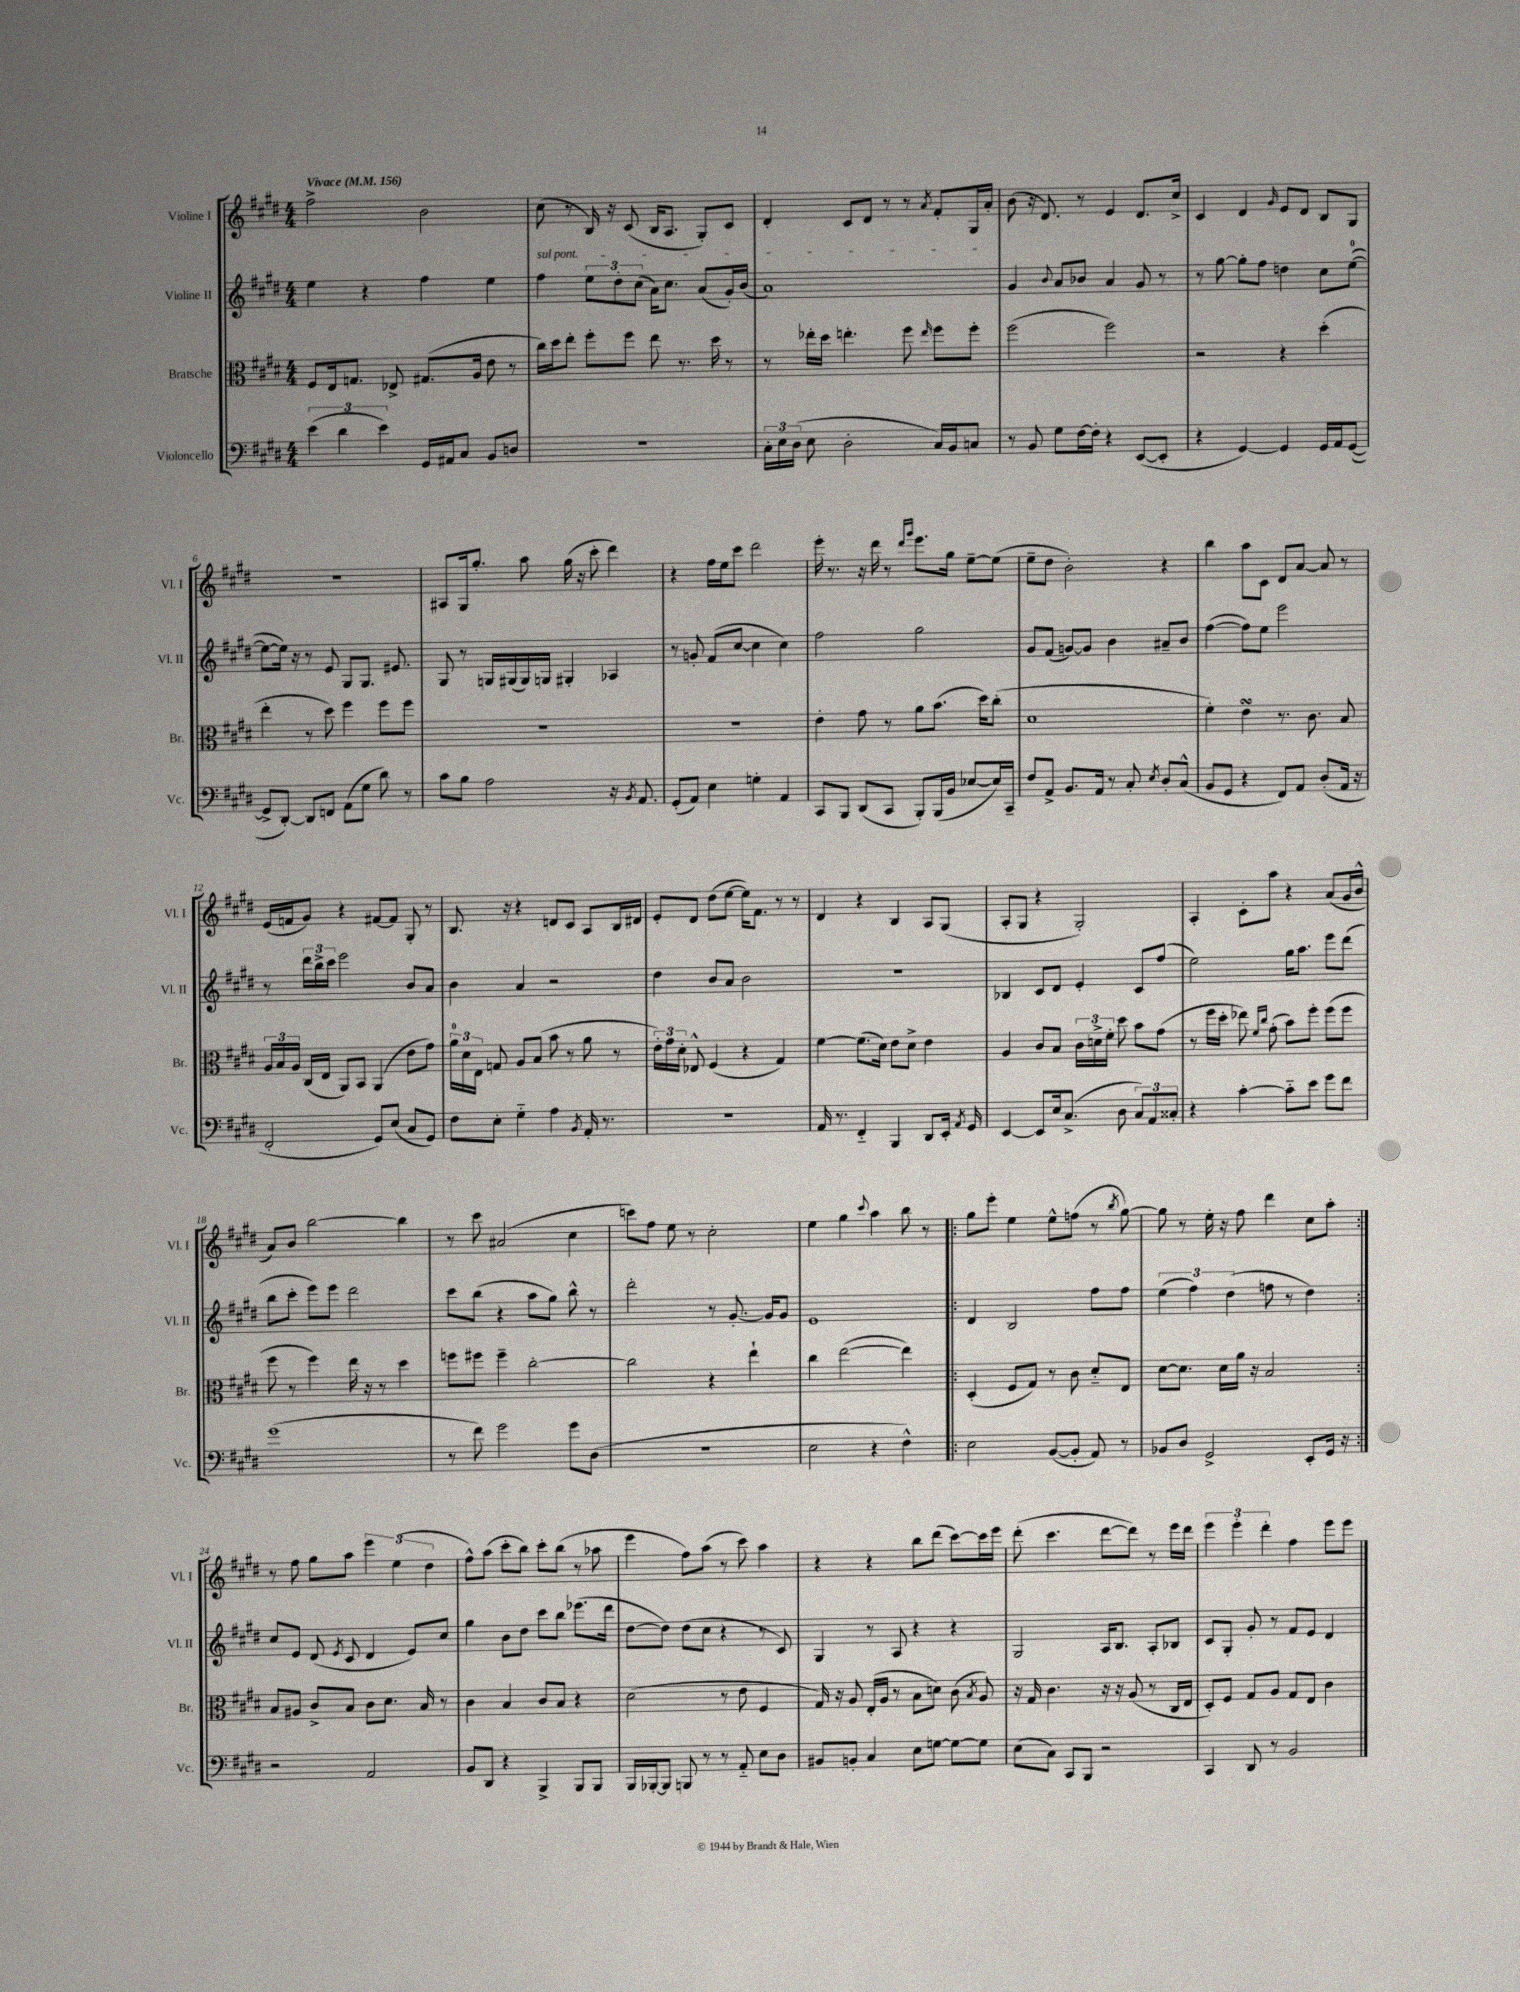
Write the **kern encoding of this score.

**kern	**kern	**kern	**kern
*part4	*part3	*part2	*part1
*staff4	*staff3	*staff2	*staff1
*I"Violoncello	*I"Bratsche	*I"Violine II	*I"Violine I
*I'Vc.	*I'Br.	*I'Vl. II	*I'Vl. I
*clefF4	*clefC3	*clefG2	*clefG2
*k[f#c#g#d#]	*k[f#c#g#d#]	*k[f#c#g#d#]	*k[f#c#g#d#]
*M4/4	*M4/4	*M4/4	*M4/4
*MM156	*MM156	*MM156	*MM156
=1	=1	=1	=1
!	!	!	!LO:TX:a:B:t=Vivace
(6e\	8F#/L	4ee\	2ff#^\
.	16E/k	.	.
6d#\	.	.	.
.	8.Gn/J	.	.
.	.	4r	.
6e\)	.	.	.
.	8E-X^/	.	.
16GG#/LL	(8.G#X/L	4ff#\	2b\
16AA#X/J	.	.	.
8C#/J	.	.	.
.	16A/Jk	.	.
8BB/L	8e\	4ee\	.
8Dn/J	8r	.	.
=2	=2	=2	=2
!	!	!LO:TX:a:i:t=sul pont.	!
1r	16cc#\LL)	4ff#\	(8cc#\
.	16dd#\J	.	.
.	8ee'\J	.	8r
.	8ff#'\L	12ee\L	16B/)
.	.	.	16r
.	.	12dd#'\	.
.	8ff#\J	.	(8c#/
.	.	(12cc#\J	.
.	8ee\	16a\KL)	16B/KL
.	.	8.cc#\J	8.A/J
.	8.r	.	.
.	.	(8a/L	8G#'/L)
.	16dd#\	.	.
.	8r	16g#'/L)	8c#/J
.	.	(16b/JJ	.
=3	=3	=3	=3
24C#'\LL	8r	1a)	4d#'/
24E\	.	.	.
(24D#\JJ	.	.	.
8E\	16ee-X'\LL	.	.
.	16dd#\JJ	.	.
2D#'\	4.een'\	.	8c#/L
.	.	.	8d#/J
.	.	.	8r
.	8ff#\	.	8r
.	16qqee/	.	8qa/
16C#/LL)	8ff#\L	.	8f#'/L
16BB/J	.	.	.
8Cn/J	8ff#'\J	.	16G#/L
.	.	.	16a'/JJ
=4	=4	=4	=4
8r	(2ff#\	4g#/	(8b\
8BB/	.	.	16r
.	.	.	8.d#/)
.	.	8qqb/	.
8G#\L	.	8a/L	.
[16F#\L	.	8b-X/J	8r
16F#'\JJ]	.	.	.
4r	2ff#\)	4a/	4e/
([8EE/L	.	8g#/	8.d#/L
8EE'/J]	.	8r	.
.	.	.	16cc#^/Jk
=5	=5	=5	=5
4r	2r	8r	4c#/
.	.	[8gg#\	.
[4GG#/)	.	8gg#'\L]	4d#/
.	.	8ff#\J	.
.	.	.	16qqg#/
4GG#/]	4r	4ddn\	8e/L
.	.	.	8d#/J
16GG#/LL	(4dd#'\	8cc#\L	8B/L
16AA/J	.	.	.
([8GG#/J	.	([8ee\J	8G#/J
!!LO:LB:g=z
=6	=6	=6	=6
8GG#^/L]	4ee'\	8ee\L_	1r
[8DD#'/J)	.	16ee\Jk])	.
.	.	16r	.
8DD#/L]	8r	8r	.
8FFn/J	8dd#\)	8e/	.
(8AA\L	4ff#\	8G#/L	.
8G#\J	.	8.G#/J	.
8d#\)	8ff#\L	.	.
.	.	8.e#X/	.
8r	8ff#\J	.	.
=7	=7	=7	=7
8c#\L	1r	8G#/	8A#X/L
8B\J	.	8r	16G#/k
.	.	.	8.gg#'/J
2A\	.	16Gn/LL	.
.	.	(16G#X/	.
.	.	16G#/)	8aa\
.	.	16Gn/JJ	.
.	.	4G#X'/	(16gg#\
.	.	.	16r
.	.	.	8ccc#'\
16r	.	4A-X/	4ddd#\)
8qBB/	.	.	.
8.AA/	.	.	.
=8	=8	=8	=8
(8GG#'/L	1r	8r	4r
8AA/J)	.	8gn'/	.
4E\	.	(8f#/L	16ff#\LL
.	.	.	16ee\J
.	.	[8cc#/J	8ccc#\J
4Gn'\	.	4cc#\]	2ddd#\
4AA/	.	4cc#\)	.
=9	=9	=9	=9
8CC#/L	4e'\	2ff#\	16eee'\
.	.	.	8.r
8BBB/J	.	.	.
(8DD#/L	8g#\	.	16r
.	.	.	16ddd#\
8CC#/J	8r	.	8r
.	.	.	16qqddd#/LL
.	.	.	16qqggg#/JJ
8BBB'/L)	8a\L	2gg#\	8.eee\L
(16BBB/L	(8.b\J	.	.
16BB/JJ	.	.	16gg#\Jk
[8E-X/L	.	.	[8ee~\L
.	16dd#\KL)	.	.
16E-/L])	(8cc#'\J	.	(8ee\J]
16CC#~/JJ	.	.	.
=10	=10	=10	=10
8F#/L	1d#	8g#/L	8ee~\L
8AA^/J	.	(8f#/J	8dd#\J
8.BB/L	.	[8gn/L)	2b'\)
.	.	8g/J]	.
16AA/Jk	.	.	.
8r	.	4b\	.
8C#'/	.	.	.
8qE/	.	.	.
8D#'/L	.	8a#X~/L	4r
(8C#^^/J	.	8b/J	.
=11	=11	=11	=11
8BB/L	4f#'\)	([4ff#\	4bb\
8GG#/J	.	.	.
4r	4esSSs\	8ff#\L])	8aa\L
.	.	8ee\J	8c#\J
8FF#/L)	8.r	2eee\	8d#/L
8AA/J	.	.	[8a/J
.	8.c#\	.	.
(8D#'/L	.	.	8a/]
16AA/Jk	8B/	.	8r
16r	.	.	.
!!LO:LB:g=z
=12	=12	=12	=12
2FF#'/	24A/LL	8r	(16e/LL
.	24B/	.	.
.	.	.	16fn/J
.	24A/JJ	.	.
.	(16C#/LL	24ddd#\LL	8g#/J)
.	.	24bb^\	.
.	16E/JJ	.	.
.	.	24ccc#\JJ	.
.	8AA/L)	2eee\	4r
.	8BB/J	.	.
8GG#/L)	(4AA/	.	[8f#X/L
(8E/J	.	.	8f#/J]
8C#/L	8e\L	8b/L	8G#'/
8GG#/J)	8g#\J)	8a/J	8r
=13	=13	=13	=13
8F#\L	24a\LL	4b\	8.B/
.	24d#\	.	.
.	24E\JJ	.	.
8E'\J	8Gn/	.	.
.	.	.	16r
4G#\	8A/L	4a/	4r
.	(8B/J	.	.
4A\	8b\	2r	8dn/L
.	8r	.	8c#/J
8qBB/	.	.	.
16AA'/	8a\	.	8A/L
8.r	.	.	.
.	8r	.	16B/L
.	.	.	16d#X/JJ
=14	=14	=14	=14
1r	24e'\LL)	4dd#\	8e'/L
.	24g#\	.	.
.	24d#'\JJ	.	.
.	8E-X^^/	.	8d#/J
.	(4F#/	8b/L	(8dd#\L
.	.	8a/J	[8ee\J
.	4r	2b\	16ee\KL])
.	.	.	8.f#\J
.	4G#/)	.	8r
.	.	.	8r
=15	=15	=15	=15
16AA/	[4f#\	1r	4d#/
8.r	.	.	.
4FF#/	(8.f#\L]	.	4r
.	16d#\Jk)	.	.
4BBB/	8e\L	.	4B/
.	8d#^\J	.	.
8DD#/L	4e\	.	8A/L
16EE'/Jk	.	.	(8G#/J
8qAA/	.	.	.
16GG#/	.	.	.
=16	=16	=16	=16
[4EE/	4A/	4B-X/	8A'/L
.	.	.	8G#/J
8EE/L]	8c#/L	8c#/L	4r
16E/k	8B/J	8d#/J	.
(8.C#^/J	.	.	.
.	24c#\LL	4e'/	2G#'/)
.	24dn^\	.	.
.	24f#'\JJ	.	.
8D#\	8dd#\	.	.
12C#/L)	8b\L	8c#/L	.
12AA/	.	.	.
.	(8g#\J	(8ff#/J	.
12C##X'/J	.	.	.
=17	=17	=17	=17
4r	8r	2ee\)	4A'/
.	16ff#\LL	.	.
.	16dd#'\JJ	.	.
[4c#'\	8ee-X\)	.	8c#'\L
.	16qqf#/LL	.	.
.	16qqcc#/JJ	.	.
.	(8g#'\	.	8aa\J
8c#\L]	8b\L)	16gg#\KL	4r
.	.	8.aa\J	.
8e\J	8ff#'\J	.	.
8g#\L	(8ff#\L	8eee\L	(8a/L
8f#\J	8ff#\J	(8ddd#\J	16g#/L
.	.	.	16b^^/JJ
!!LO:LB:g=z
=18	=18	=18	=18
(1g#	8ff#\	8bb\L	8a/L)
.	8r	8ccc#'\J	8b/J
.	4ff#\)	8eee\L)	[2bb\
.	.	8eee\J	.
.	16ee\	2ddd#\	.
.	16r	.	.
.	8r	.	.
.	4dd#\	.	4bb\]
=19	=19	=19	=19
8r	8ffn\L	8ccc#\L	8r
8f#\)	8ff#X\J	(8bb\J	8ccc#\
2g#\	4ff#~\	4r	(2a#X/
.	[2cc#'\	8aa\L	.
.	.	8gg#\J)	.
8g#\L	.	8bb^^\	4cc#\
(8D#\J	.	8r	.
=20	=20	=20	=20
1r	2cc#\]	2ddd#'\	8cccn\L)
.	.	.	8ff#\J
.	.	.	8ee\
.	.	.	8r
.	4r	8r	2cc#'\
.	.	[8.g#'/	.
.	4ee`\	.	.
.	.	16g#/KL]	.
.	.	8g#/J	.
=21	=21	=21	=21
2E\	4cc#\	1e	4ee\
.	([2ee\	.	4gg#\
.	.	.	8qqccc#/
4r	.	.	4aa\
4F#^^\)	4ee\])	.	8bb\
.	.	.	8r
=22!|:	=22!|:	=22!|:	=22!|:
2E\	(4D#'/	4d#/	8gg#\L
.	.	.	8eee'\J
.	8F#/L	2B/	4ee\
.	8G#/J)	.	.
([8BB/L	8r	.	8ee^^\L
8BB'/J]	8c#\	.	(8ffn\J
8AA/)	8d#/L	8ff#\L	8r
.	.	.	8qbb/
8r	8E/J	8ff#\J	[8gg#\)
=23	=23	=23	=23
8BB-X/L	[8d#\L	(6ee\	8gg#\]
8D#/J	8.d#\J]	.	8r
.	.	6ff#\)	.
2GG#^/	.	.	16ee'\
.	16d#\LL	.	16r
.	.	(6dd#\	.
.	16a\JJ	.	8ff#\
.	16r	.	.
.	2B/	8ffn\	4ddd#\
.	.	8r	.
8EE'/L	.	4dd#\)	8cc#\L
16GG#/Jk	.	.	8aa'\J
16r	.	.	.
!!LO:LB:g=z
=24:|!	=24:|!	=24:|!	=24:|!
2r	8B/L	8cc#/L	8r
.	8A#X/J	8e/J	8ff#\
.	8c#^/L	(8d#/	8gg#\L
.	.	8qe/	.
.	8B/J	8c#/	8aa\J
2AA/	8c#\L	4d#/	6eee\
.	8.d#\J	.	.
.	.	.	(6ee\
.	.	8e/L)	.
.	16B/	.	.
.	.	.	6dd#\
.	8r	8cc#/J	.
=25	=25	=25	=25
8BB/L	4c#\	4gg#\	8ff#^^\L)
8DD#/J	.	.	(8aa\J
4r	4B/	8b\L	8ccc#'\L
.	.	8dd#\J	8bb\J)
4BBB^/	8c#/L	8ccc#\L	8ccc#'\L
.	8B/J	8bb\J	(8bb\J
8BBB/L	4r	(8.eee-X\L	8r
8BBB/J	.	.	8aa-X\
.	.	16ddd#\Jk	.
=26	=26	=26	=26
16BBB/LL	(2d#\	[8dd#\L	4eee\
[16BBB-X'/J	.	.	.
8BBB-/J]	.	8dd#\J])	.
8BBBn/	.	(8dd#\L	8ff#\L)
8r	.	8cc#\J	(8aa\J
8r	8r	4r	8r
8AA/	8e\	.	8ccc#\)
8E\L	4F#/	8r	4aa\
8D#\J	.	8c#/)	.
=27	=27	=27	=27
8BB#X/L	16G#/)	4G#/	4r
.	16r	.	.
8BBn'/J	8A/	.	.
4C#/	(16E'/LL	8r	4r
.	16A/JJ	.	.
.	8r	8A/	.
8E\L	8B\L	4r	8bb\L
[8Gn\J	8dn\J)	.	(8ddd#\J
8G\L_	(8c#\	4r	[8ccc#\L)
.	8qB/	.	.
8G\J]	8A/)	.	16ccc#\L]
.	.	.	16eee\JJ
=28	=28	=28	=28
(8E\L	16r	2G#/	(8ddd#'\
.	16G#/	.	.
8C#\J)	4.c#\	.	4.ccc#\
8CC#/L	.	.	.
8BBB/J	.	.	.
2r	16r	16A/KL	[8ddd#\L
.	16r	8.B/J	.
.	(8A/	.	8ddd#\J])
.	8r	8A'/L	8r
.	16C#/LL	8B-X/J	16eee\LL
.	16E/JJ	.	16ddd#\JJ
=29	=29	=29	=29
4CC#/	8D#'/L)	8c#/L	6eee\
.	8F#/J	8G#'/J	.
.	.	.	6eee'\
8DD#/	8G#/L	8g#'/	.
.	.	.	6ddd#'\
8r	8A/J	8r	.
2BB/	8G#/L	8f#/L	4ff#\
.	8E/J	8e/J	.
.	4c#\	4d#/	8eee\L
.	.	.	8eee\J
==	==	==	==
*-	*-	*-	*-
